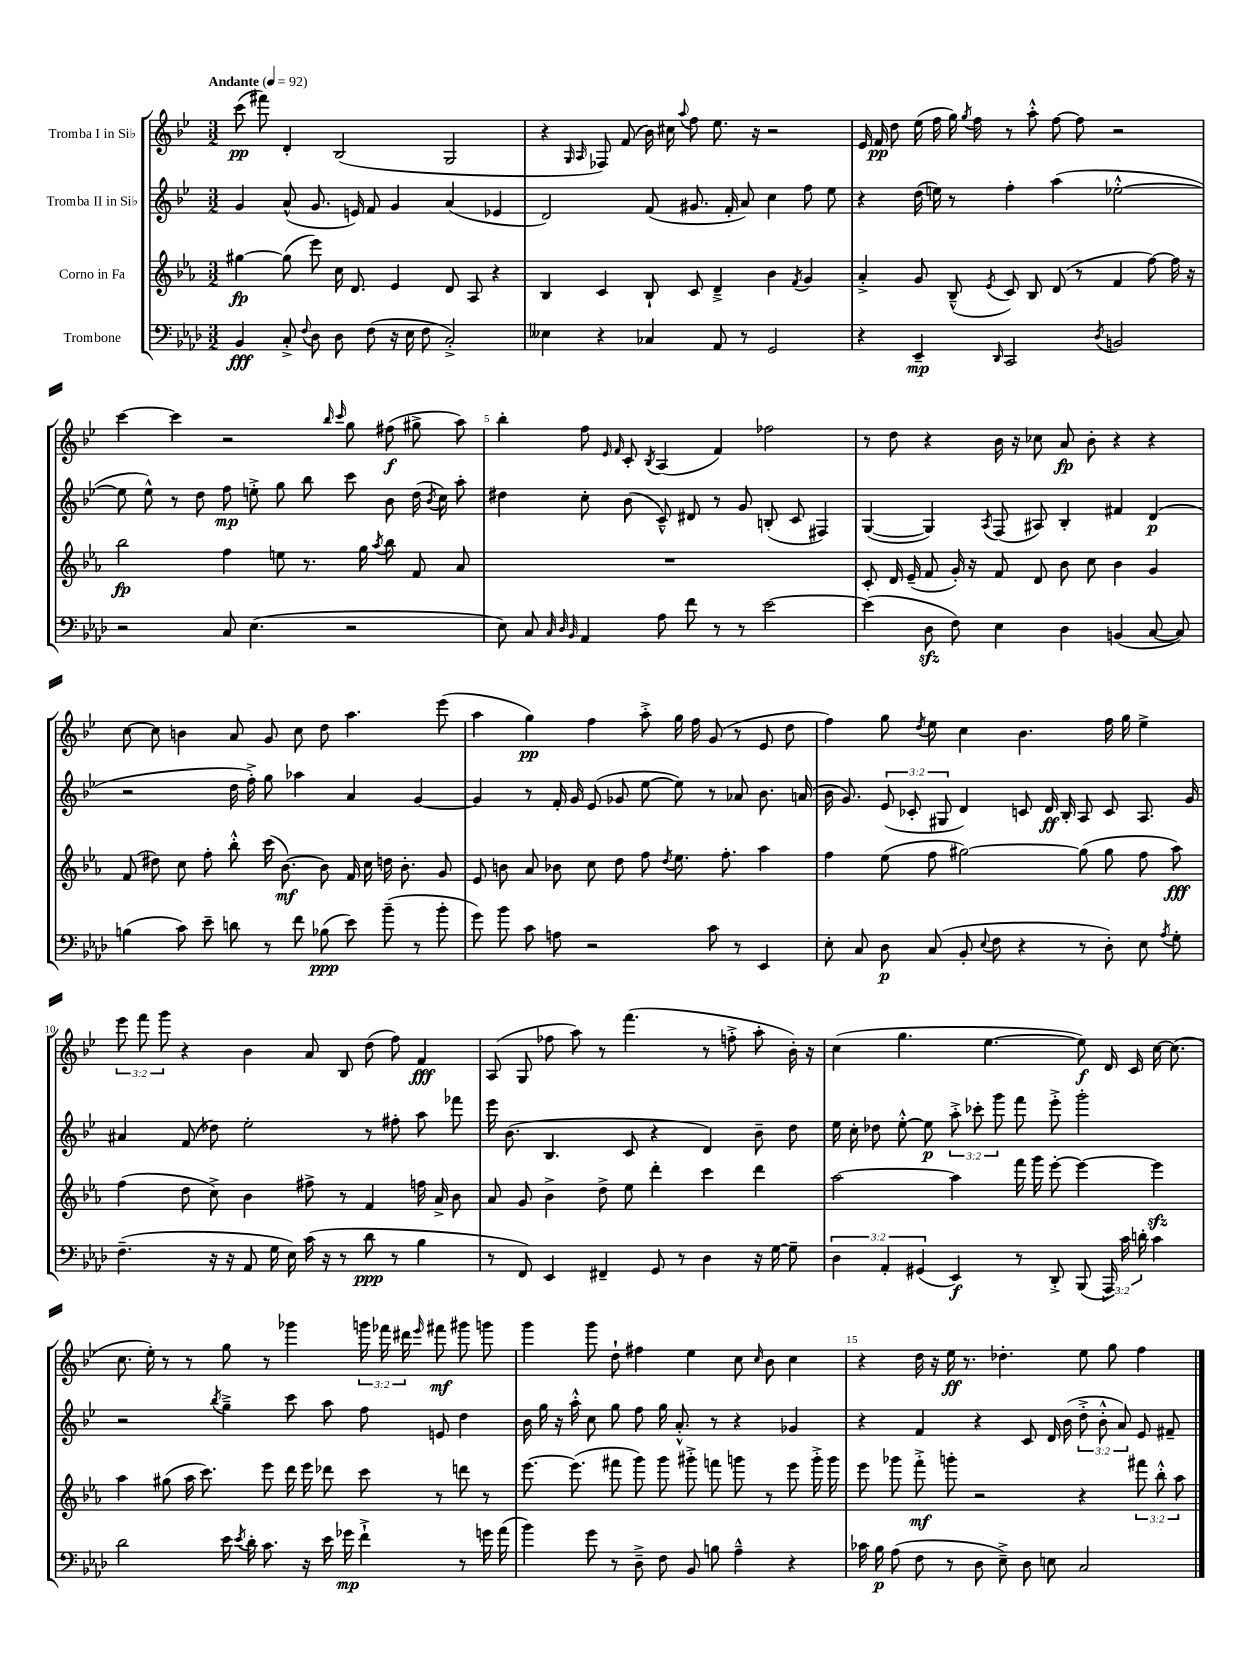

**kern	**dynam	**kern	**dynam	**kern	**dynam	**kern	**dynam
*part4	*part4	*part3	*part3	*part2	*part2	*part1	*part1
*staff4	*staff4	*staff3	*staff3	*staff2	*staff2	*staff1	*staff1
*I"Trombone	*	*I"Corno in Fa	*	*I"Tromba II in Si♭	*	*I"Tromba I in Si♭	*
*clefF4	*	*clefG2	*	*clefG2	*	*clefG2	*
*k[b-e-a-d-]	*	*k[b-e-a-]	*	*k[b-e-]	*	*k[b-e-]	*
*M3/2	*	*M3/2	*	*M3/2	*	*M3/2	*
*MM92	*	*MM92	*	*MM92	*	*MM92	*
=1	=1	=1	=1	=1	=1	=1	=1
!	!	!	!	!	!	!LO:TX:a:B:t=Andante	!
4BB-/	fff	[4gg#X\	fp	4g/	.	(8ccc\	pp
.	.	.	.	.	.	8fff#X\)	.
8C'^/	.	(8gg#\]	.	(8a^^/	.	4d'/	.
8qqF/	.	.	.	.	.	.	.
8D-\	.	8eee-\)	.	8.g/	.	.	.
8D-\	.	16cc\	.	.	.	(2B-/	.
.	.	8.d/	.	16en/)	.	.	.
(8F\	.	.	.	8f/	.	.	.
16r	.	4e-/	.	4g/	.	.	.
16E-\	.	.	.	.	.	.	.
8F\	.	.	.	.	.	.	.
2C'^/)	.	8d/	.	(4a/	.	2G/	.
.	.	8A-/	.	.	.	.	.
.	.	4r	.	4e-X/	.	.	.
=2	=2	=2	=2	=2	=2	=2	=2
4E--X\	.	4B-/	.	2d/)	.	4r	.
.	.	.	.	.	.	16qqG/	.
.	.	.	.	.	.	16qqA/	.
4r	.	4c/	.	.	.	8F-X/)	.
.	.	.	.	.	.	(8f/	.
4C-X/	.	8B-`/	.	(8f/	.	16b-\)	.
.	.	.	.	.	.	16cc#X\	.
.	.	.	.	.	.	8qqaa/	.
.	.	8c/	.	8.g#X/	.	8ff\	.
8AA-/	.	4d~^/	.	.	.	8.ee-\	.
.	.	.	.	16f'/	.	.	.
8r	.	.	.	8a/)	.	.	.
.	.	.	.	.	.	16r	.
2GG/	.	4b-\	.	4cc\	.	2r	.
.	.	8qf/	.	.	.	.	.
.	.	4g/	.	8ff\	.	.	.
.	.	.	.	8ee-\	.	.	.
=3	=3	=3	=3	=3	=3	=3	=3
4r	.	4a-'^/	.	4r	.	16e-/	.
.	.	.	.	.	.	16f/	pp
.	.	.	.	.	.	8dd\	.
4EE-~/	mp	8g/	.	(16dd\	.	(16ee-\	.
.	.	.	.	16een\)	.	16ff\	.
.	.	(8B-~^^/	.	8r	.	16gg\)	.
.	.	.	.	.	.	8qgg/	.
.	.	.	.	.	.	16ff\	.
16qqDD-/	.	8qe-/	.	.	.	.	.
2CC/	.	8c/)	.	4ff'\	.	8r	.
.	.	8B-/	.	.	.	8aa'^^\	.
.	.	(8d/	.	(4aa\	.	[8ff\	.
.	.	8r	.	.	.	8ff\]	.
8qD-/	.	.	.	.	.	.	.
2BBn/	.	4f/	.	[2ee-X'^^\	.	2r	.
.	.	[8ff\)	.	.	.	.	.
.	.	16ff\]	.	.	.	.	.
.	.	16r	.	.	.	.	.
!!LO:LB:g=z
=4	=4	=4	=4	=4	=4	=4	=4
2r	.	2bb-\	fp	8ee-\]	.	[4ccc\	.
.	.	.	.	8ee-^^\)	.	.	.
.	.	.	.	8r	.	4ccc\]	.
.	.	.	.	8dd\	.	.	.
8C/	.	4ff\	.	8ff\	mp	2r	.
(4.E-\	.	.	.	8een'^\	.	.	.
.	.	8een\	.	8gg\	.	.	.
.	.	8.r	.	8bb-\	.	.	.
.	.	.	.	.	.	16qqbb-/	.
.	.	.	.	.	.	16qqccc/	.
2r	.	.	.	8ccc\	.	8gg\	.
.	.	16gg\	.	.	.	.	.
.	.	8qaa-/	.	.	.	.	.
.	.	8bb-\	.	8b-\	.	(8ff#X\	f
.	.	8f/	.	(16dd\	.	8gg#X^\	.
.	.	.	.	8qb-/	.	.	.
.	.	.	.	16cc\)	.	.	.
.	.	8a-/	.	8aa'\	.	8aa\)	.
=5	=5	=5	=5	=5	=5	=5	=5
8E-\)	.	1.r	.	4dd#X\	.	4bb-'\	.
8C/	.	.	.	.	.	.	.
32qqC/	.	.	.	.	.	.	.
32qqD-/	.	.	.	.	.	.	.
32qqBB-/	.	.	.	.	.	.	.
4AA-/	.	.	.	8cc'\	.	8ff\	.
.	.	.	.	.	.	16qqe-/	.
.	.	.	.	.	.	16qqf/	.
.	.	.	.	(8b-\	.	8c'/	.
.	.	.	.	.	.	8qB-/	.
8A-\	.	.	.	8c~^^/)	.	(4A/	.
8f\	.	.	.	8d#X/	.	.	.
8r	.	.	.	8r	.	4f/)	.
8r	.	.	.	8g/	.	.	.
[2e-\	.	.	.	(8Bn'/	.	2ff-X\	.
.	.	.	.	8c/	.	.	.
.	.	.	.	4F#X/)	.	.	.
=6	=6	=6	=6	=6	=6	=6	=6
(4e-\]	.	8c'/	.	([4G/	.	8r	.
.	.	16d/	.	.	.	8dd\	.
.	.	(16e-~/	.	.	.	.	.
8D-zz\	.	8f/	.	4G/])	.	4r	.
8F\)	.	16g'/)	.	.	.	.	.
.	.	16r	.	.	.	.	.
.	.	.	.	8qA/	.	.	.
4E-\	.	8f/	.	(8F/	.	16b-\	.
.	.	.	.	.	.	16r	.
.	.	8d/	.	8A#X/)	.	8cc-X\	.
4D-\	.	8b-\	.	4B-'/	.	8a/	fp
.	.	8cc\	.	.	.	8b-'\	.
(4BBn/	.	4b-\	.	4f#X/	.	4r	.
[8C/	.	4g/	.	(4d/	p	4r	.
8C/])	.	.	.	.	.	.	.
!!LO:LB:g=z
=7	=7	=7	=7	=7	=7	=7	=7
(4Bn\	.	(8f/	.	2r	.	[8cc\	.
.	.	8dd#X\)	.	.	.	8cc\]	.
8c\)	.	8cc\	.	.	.	4bn\	.
8e-~\	.	8ff'\	.	.	.	.	.
8dn\	.	8bb-'^^\	.	16dd\	.	8a/	.
.	.	.	.	16ff'^\)	.	.	.
8r	.	(16ccc\	.	8gg\	.	8g/	.
.	.	[8.b-\)	mf	.	.	.	.
8f\	.	.	.	4aa-X\	.	8cc\	.
(8B-X\	ppp	8b-\]	.	.	.	8dd\	.
8e-\)	.	16f/	.	4a/	.	4.aa\	.
.	.	16cc\	.	.	.	.	.
(8b-~\	.	16ddn\	.	.	.	.	.
.	.	8.b-'\	.	.	.	.	.
8r	.	.	.	[4g/	.	.	.
8b-'\	.	8g/	.	.	.	(8eee-\	.
=8	=8	=8	=8	=8	=8	=8	=8
8g\)	.	8e-/	.	4g/]	.	4aa\	.
8b-\	.	8bn\	.	.	.	.	.
8c\	.	8a-/	.	8r	.	4gg\)	pp
8An\	.	8b-X\	.	16f'/	.	.	.
.	.	.	.	16g/	.	.	.
2r	.	8cc\	.	(8e-/	.	4ff\	.
.	.	8dd\	.	8g-X/	.	.	.
.	.	8ff\	.	[8ee-\	.	8aa'^\	.
.	.	8qdd/	.	.	.	.	.
.	.	8.ee-\	.	8ee-\])	.	16gg\	.
.	.	.	.	.	.	16ff\	.
8c\	.	.	.	8r	.	(8g/	.
.	.	8.ff'\	.	.	.	.	.
8r	.	.	.	8a-X/	.	8r	.
4EE-/	.	4aa-\	.	8.b-\	.	8e-/	.
.	.	.	.	.	.	8dd\	.
.	.	.	.	(16an/	.	.	.
=9	=9	=9	=9	=9	=9	=9	=9
8E-'\	.	4ff\	.	16b-\	.	4ff\)	.
.	.	.	.	8.g/)	.	.	.
8C/	.	.	.	.	.	.	.
8D-\	p	(8ee-\	.	(12e-/	.	8gg\	.
.	.	.	.	12c-X'/	.	.	.
.	.	.	.	.	.	8qdd/	.
(8C/	.	8ff\	.	.	.	8ee-\	.
.	.	.	.	12G#X/	.	.	.
8BB-'/	.	[2gg#X\)	.	4d/)	.	4cc\	.
8qqE-/	.	.	.	.	.	.	.
8F\	.	.	.	.	.	.	.
4r	.	.	.	8cn/	.	4.b-\	.
.	.	.	.	16d/	ff	.	.
.	.	.	.	16B-'/	.	.	.
8r	.	(8gg#\]	.	8A/	.	.	.
8D-'\)	.	8gg#\	.	8c/	.	16ff\	.
.	.	.	.	.	.	16gg\	.
8E-\	.	8ff\	.	8.A/	.	4ee-^\	.
8qA-/	.	.	.	.	.	.	.
8G'\	.	8aa-\)	fff	.	.	.	.
.	.	.	.	16g/	.	.	.
!!LO:LB:g=z
=10	=10	=10	=10	=10	=10	=10	=10
(4.F~\	.	(4ff\	.	4a#X/	.	12eee-\	.
.	.	.	.	.	.	12fff\	.
.	.	.	.	.	.	12ggg\	.
.	.	8dd\	.	(8f/	.	4r	.
16r	.	8cc^\)	.	8dd-X\)	.	.	.
16r	.	.	.	.	.	.	.
8AA-/	.	4b-\	.	2ee-'\	.	4b-\	.
16G\	.	.	.	.	.	.	.
16E-\)	.	.	.	.	.	.	.
(16c\	.	8ff#X^\	.	.	.	8a/	.
16r	.	.	.	.	.	.	.
8r	.	8r	.	.	.	8B-/	.
8d-\	ppp	4f/	.	8r	.	(8dd\	.
8r	.	.	.	8ff#X'\	.	8ff\)	.
4B-\	.	16ffn\	.	8aa\	.	4f/	fff
.	.	16a-^/	.	.	.	.	.
.	.	8b-\	.	8fff-X\	.	.	.
=11	=11	=11	=11	=11	=11	=11	=11
8r	.	8a-/	.	16eee-\	.	(8A/	.
.	.	.	.	(8.b-\	.	.	.
8FF/)	.	8g/	.	.	.	8G/	.
4EE-/	.	4b-^\	.	4.B-/	.	8ff-X\	.
.	.	.	.	.	.	8aa\)	.
4FF#X~/	.	8dd^\	.	.	.	8r	.
.	.	8ee-\	.	8c/	.	(4.fff\	.
8GG/	.	4ddd'\	.	4r	.	.	.
8r	.	.	.	.	.	.	.
4D-\	.	4ccc\	.	4d/)	.	8r	.
.	.	.	.	.	.	8ffn'^\	.
16r	.	4ddd\	.	8b-~\	.	8aa'\	.
[16G\	.	.	.	.	.	.	.
8G~\]	.	.	.	8dd\	.	16b-'\)	.
.	.	.	.	.	.	16r	.
=12	=12	=12	=12	=12	=12	=12	=12
6D-\	.	[2aa-\	.	16ee-\	.	(4cc\	.
.	.	.	.	16cc'\	.	.	.
.	.	.	.	8dd-X\	.	.	.
6AA-'/	.	.	.	.	.	.	.
.	.	.	.	[8ee-'^^\	.	4.gg\	.
(6GG#X/	.	.	.	.	.	.	.
.	.	.	.	8ee-\]	p	.	.
4EE-/)	f	4aa-\]	.	12aa'^\	.	.	.
.	.	.	.	12ccc-X'\	.	.	.
.	.	.	.	.	.	[4.ee-\	.
.	.	.	.	12ggg\	.	.	.
8r	.	16fff\	.	8fff\	.	.	.
.	.	16ggg\	.	.	.	.	.
8DD-'^/	.	[8eee-'\	.	8eee-'^\	.	.	.
(8BBB-/	.	4eee-\_	.	2ggg'\	.	8ee-\])	f
24AAA-/)	.	.	.	.	.	16d/	.
24c\	.	.	.	.	.	.	.
.	.	.	.	.	.	16c/	.
24dn'\	.	.	.	.	.	.	.
4c\	.	4eee-zz\]	.	.	.	[16cc\	.
.	.	.	.	.	.	(8.cc\]	.
!!LO:LB:g=z
=13	=13	=13	=13	=13	=13	=13	=13
2d-\	.	4aa-\	.	2r	.	8.cc\	.
.	.	.	.	.	.	16ee-'\)	.
.	.	(8gg#X\	.	.	.	8r	.
.	.	16aa-\	.	.	.	8r	.
.	.	8.ccc\)	.	.	.	.	.
.	.	.	.	8qbb-/	.	.	.
16e-\	.	.	.	4gg~^\	.	8gg\	.
8qe-/	.	.	.	.	.	.	.
16d-'\	.	.	.	.	.	.	.
8.c\	.	8eee-\	.	.	.	8r	.
.	.	16ddd\	.	8ccc\	.	4ggg-X\	.
16r	.	16eee-\	.	.	.	.	.
16e-\	.	8ddd-X\	.	8aa\	.	.	.
16g-X\	mp	.	.	.	.	.	.
4f`^\	.	8ccc\	.	8ff\	.	24gggn\	.
.	.	.	.	.	.	24fff-X\	.
.	.	.	.	.	.	24ddd#X\	.
.	.	.	.	.	.	16qqeee-/	.
.	.	8r	.	8en/	.	8fff#X\	mf
8r	.	8dddn\	.	4dd\	.	8ggg#X\	.
16gn\	.	8r	.	.	.	8gggn\	.
(16a-\	.	.	.	.	.	.	.
=14	=14	=14	=14	=14	=14	=14	=14
4b-\)	.	[8.eee-\	.	16b-\	.	4ggg\	.
.	.	.	.	16gg\	.	.	.
.	.	.	.	16r	.	.	.
.	.	(8.eee-\]	.	16aa'^^\	.	.	.
8g\	.	.	.	8cc\	.	8ggg\	.
8r	.	8fff#X\	.	8gg\	.	8dd`\	.
8D-~^\	.	8ggg\)	.	8ff\	.	4ff#X\	.
8F\	.	8ggg\	.	16gg\	.	.	.
.	.	.	.	8.a'^^/	.	.	.
8BB-/	.	8ggg#X'^\	.	.	.	4ee-\	.
8Bn\	.	8fffn\	.	8r	.	.	.
4A-~^^\	.	8gggn\	.	4r	.	8cc\	.
.	.	.	.	.	.	16qqcc/	.
.	.	8r	.	.	.	8b-\	.
4r	.	8eee-\	.	4g-X/	.	4cc\	.
.	.	16ggg'^\	.	.	.	.	.
.	.	16ggg\	.	.	.	.	.
=15	=15	=15	=15	=15	=15	=15	=15
16c-X\	.	8eee-\	.	4r	.	4r	.
16B-\	p	.	.	.	.	.	.
(8A-\	.	8ggg-X\	.	.	.	.	.
8F\	.	8fff'^\	mf	4f/	.	16dd\	.
.	.	.	.	.	.	16r	.
8r	.	8gggn'\	.	.	.	16ee-\	ff
.	.	.	.	.	.	8.r	.
8D-\	.	2r	.	4r	.	.	.
8E-~^\)	.	.	.	.	.	4.dd-X'\	.
8D-\	.	.	.	8c/	.	.	.
8En\	.	.	.	16d/	.	.	.
.	.	.	.	(16b-\	.	.	.
2C/	.	4r	.	12dd'^\	.	8ee-\	.
.	.	.	.	12b-'^^\	.	.	.
.	.	.	.	.	.	8gg\	.
.	.	.	.	12a/)	.	.	.
.	.	12fff#X\	.	8e-/	.	4ff\	.
.	.	12bb-'^^\	.	.	.	.	.
.	.	.	.	8f#X~/	.	.	.
.	.	12aa-\	.	.	.	.	.
==	==	==	==	==	==	==	==
*-	*-	*-	*-	*-	*-	*-	*-
